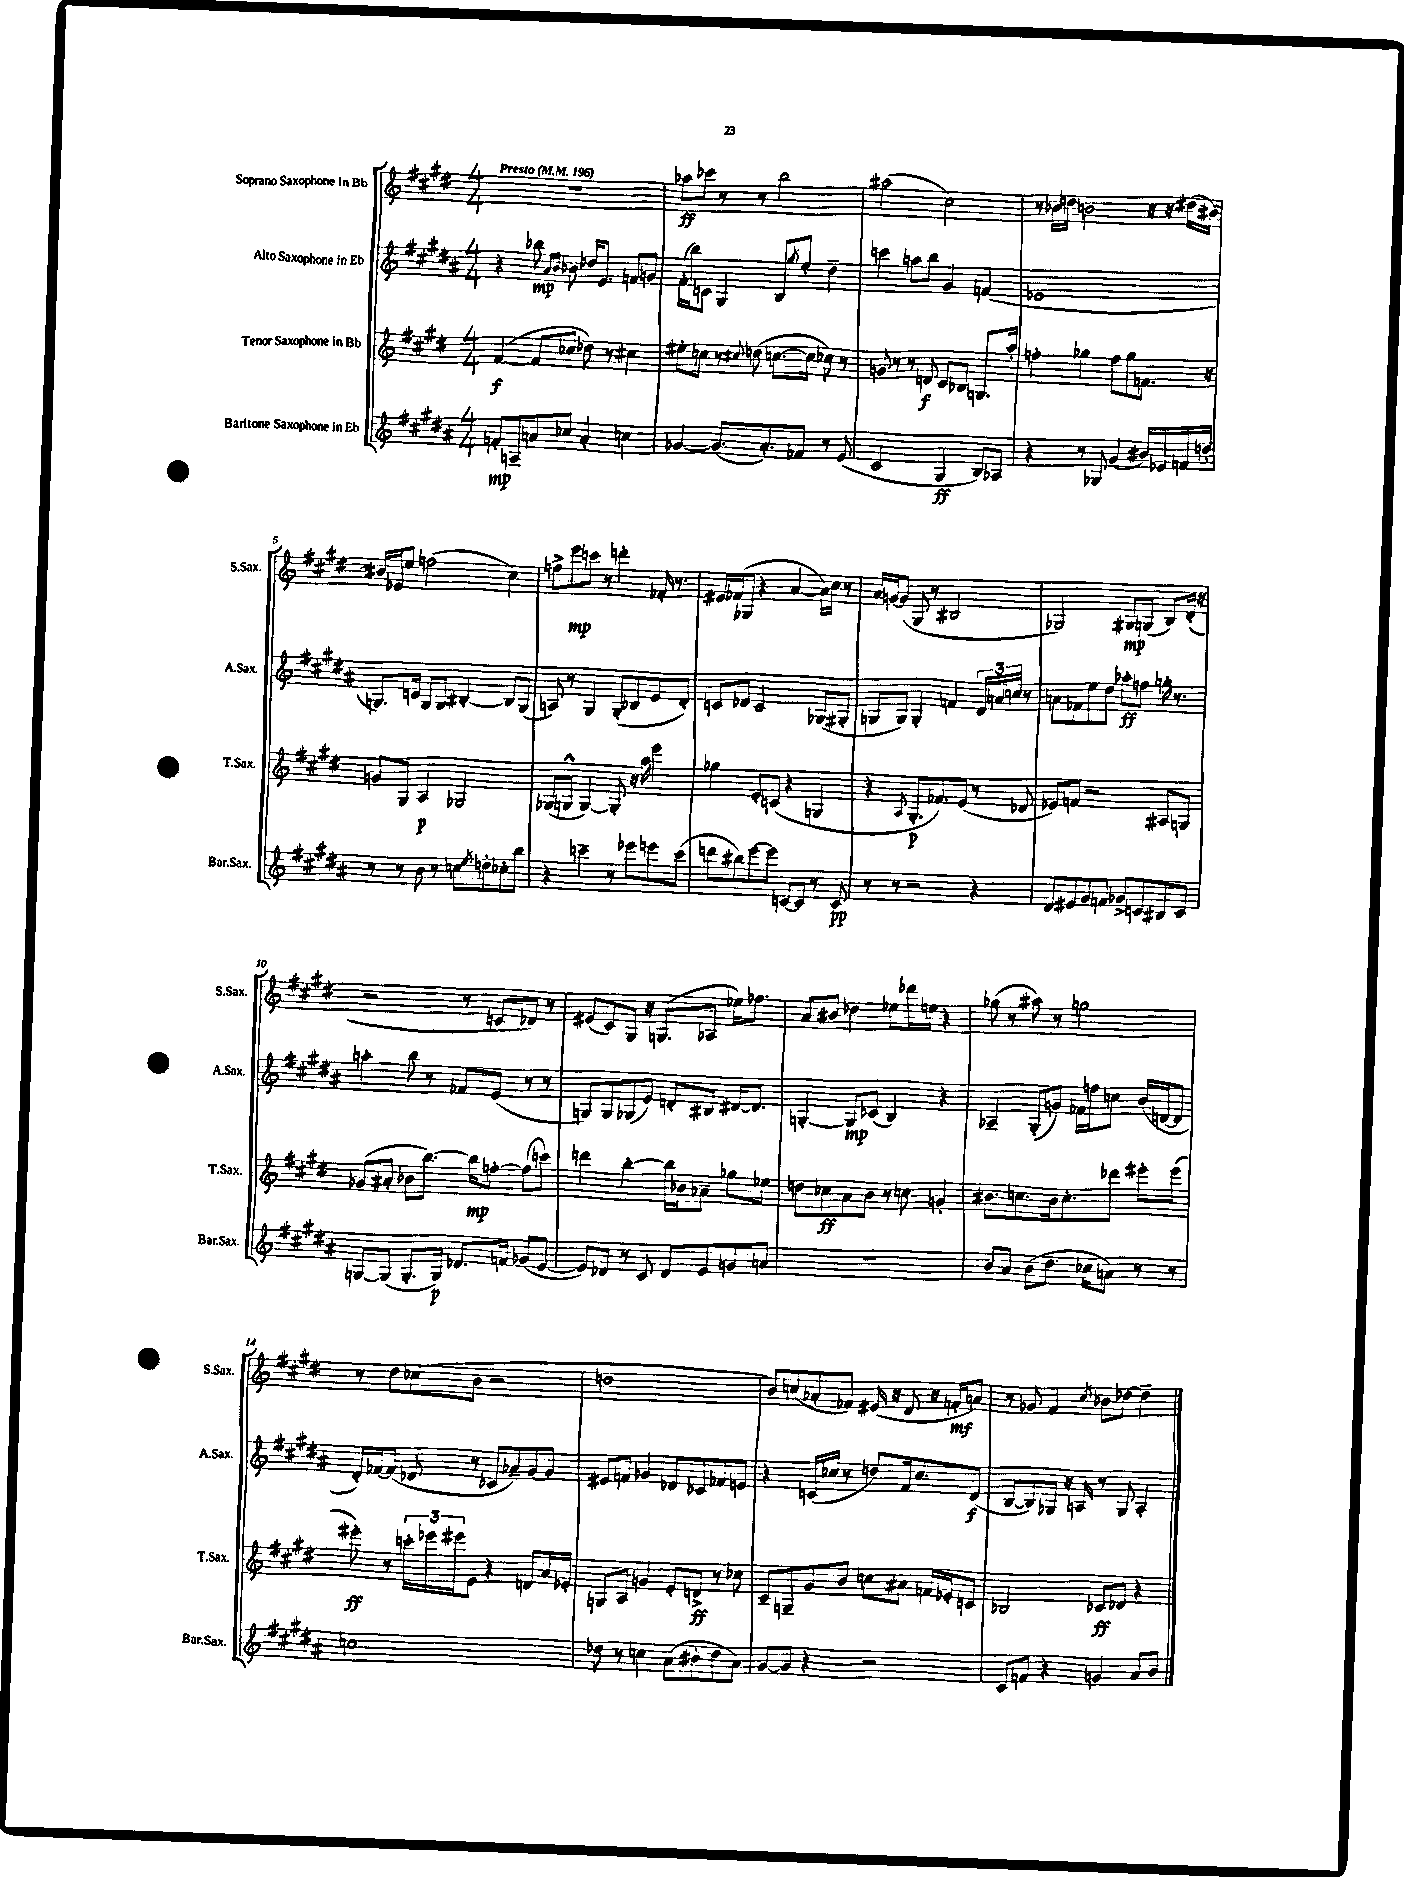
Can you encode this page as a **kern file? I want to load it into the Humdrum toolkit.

**kern	**kern	**kern	**kern
*staff4	*staff3	*staff2	*staff1
*clefG2	*clefG2	*clefG2	*clefG2
*k[f#c#g#d#a#]	*k[f#c#g#d#]	*k[f#c#g#d#a#]	*k[f#c#g#d#]
*M4/4	*M4/4	*M4/4	*M4/4
*MM196	*MM196	*MM196	*MM196
8f'	([4f#	4r	1r
8A~	.	.	.
8a	8f#]	8bb-	.
.	.	16qqa#	.
.	.	16qqb	.
8cc-	8cc-	8b-	.
4a'	8dd-)	16dd-	.
.	.	8.e	.
.	8r	.	.
4cc	4cc#	8f	.
.	.	8g	.
=	=	=	=
[4g-	8ee#'	(16f#'	8aa-
.	.	16bb)	.
.	8cc	8c	8ccc-
(8.g-]	8r	4G#	8r
.	8qqcc#	.	.
.	(8dd	.	8r
8.a#')	.	.	.
.	[8.cc	8B	2bb
.	.	8qgg#	.
8f-	.	8ee'	.
.	16cc]	.	.
8r	8cc-)	4dd#~	.
(8e	8r	.	.
=	=	=	=
2c#	8g	4ccc	(2aa#
.	8r	.	.
.	8r	8aa	.
.	8d	8bb	.
4G#	8c#	4g#	2cc#)
.	8B-	.	.
8B)	8.G	(4f	.
8A-	.	.	.
.	16aa'	.	.
=	=	=	=
4r	4ff'	1e-	8r
.	.	.	16b-
.	.	.	16dd
8r	4gg-	.	2b
8G-	.	.	.
(4g#	8ff	.	.
.	8gg-	.	.
16b#)	8.f	.	16r
16e-	.	.	16r
16f	.	.	(16dd#
16dd'	16r	.	[16b#)
=	=	=	=
8r	8g	8.G)	16b#]
.	.	.	16e-
8r	8G#	.	8ee
.	.	16c	.
8b	4A	8G	(2ff
8r	.	8G	.
8cc	2G-	[4B#'	.
8qee	.	.	.
8dd'	.	.	.
8cc-'	.	8B#]	4cc#)
8bb	.	(8G	.
=	=	=	=
4r	(8G-	8A)	8ff^
.	8G^^	8r	8eee
4ccc~	[4G)	4G#	8ccc
.	.	.	8r
8r	8G']	(8G#'	4ddd'
8eee-	16r	8B-	.
.	16aa	.	.
8eee	4eee	8e	16f-'
.	.	.	8.r
(8ccc	.	8d#')	.
=	=	=	=
8ddd	4gg-	8c	16e#
.	.	.	(16f-
8bb#)	.	8d-	8G-
[8eee	8e'	2c	4r
8eee]	(8c	.	.
[8c	4r	.	[4a
8c]	.	.	.
8r	4G	(8G-	16a])
.	.	.	16cc#
8c	.	8G#'	8r
=	=	=	=
8r	4r	8G	16a
.	.	.	[16g
8r	.	8G)	(8g]
.	8qA	.	.
2r	8.G#'	4G'	8G#
.	.	.	8r
.	8.f-)	.	.
.	.	4f	2B#
.	(8e	.	.
4r	8r	24d#	.
.	.	24a	.
.	.	24cc	.
.	8d-	8r	.
=	=	=	=
8d#	8e-)	8a	2G-)
8e#	8f	8f-	.
8g#	2r	8ee	.
8f	.	8dd#	.
8g-^	.	8aa-'	8G#
8c	.	8ff	(8G
8B#	8A#	16gg'	8B)
.	.	8.r	.
8c	8G	.	(16d#'
.	.	.	16r
=	=	=	=
[8G	(8g-	4aa'	2r
(8G]	8a#'	.	.
8.G'	8b-	8bb	.
.	[8.bb)	8r	.
16G)	.	.	.
8.d-	.	8f-	8r
.	16bb]	.	.
.	[8ff'	(8e	8c
16f	.	.	.
(8g-	(8ff]	8r	8d-)
[8e	8ccc)	8r	8r
=	=	=	=
8e])	4ddd	8G)	(8e#
8d-	.	8G	8c#)
8r	[4bb'	(8G-	8G#
8c#	.	8e)	16r
.	.	.	(8.G
8d-	16bb]	8d'	.
.	16b-	.	.
8e	8a-~	8B#	8A-
8g	8gg-	[16d#	16ee-)
.	.	8.d#]	8.ff-
8a	8ee-	.	.
=	=	=	=
1r	8dd	[4G'	8a
.	8cc-	.	8b#
.	8a	8G]	4dd-
.	8b	(8c-	.
.	8r	4B)	8ee-
.	8cc	.	16ddd-
.	.	.	16ee
.	4g'	4r	4r
=	=	=	=
8b	8.b#	4A-~	(8gg-
8a#	.	.	8r
.	8.cc	.	.
(8b	.	(8G#'	8aa#)
8.dd#	16b#	8g)	8r
.	8.cc'	.	.
.	.	16f-	2gg
16cc-	.	16ff	.
8a)	8ddd-	8cc	.
8r	8eee#'	(16b	.
.	.	[16d	.
8r	(8eee#	8d]	.
=	=	=	=
1cc	8eee#')	16d#')	8r
.	.	[16f-	.
.	8r	(8f-]	8dd#
.	24ccc'	8d-	(8cc-
.	24eee-	.	.
.	24eee#	.	.
.	8e	8r	8b
.	4r	8c-	2r
.	.	8a-~)	.
.	8d	[8g#	.
.	16a	8g#]	.
.	16e-'	.	.
=	=	=	=
8dd-	8G	8e#	1dd
8r	8A	8f	.
4cc	4g	4g-	.
(8a#	8e'	8d-	.
8b#'	8d^	8c-	.
8dd-	8r	8f-	.
8a#)	8cc-	8e	.
=	=	=	=
[8g#	8c#~	4r	8b)
8g#]	8G~	.	(8cc
4r	8g#	(16c	8a-'
.	.	16cc-	.
.	8b	8r	8f-)
2r	8cc	8dd)	(16e#
.	.	.	16r
.	8a#	16f#	8d#
.	.	8.cc-	.
.	16f	.	16r
.	16e-'	.	16f'
.	8c	(8d#	8a)
=	=	=	=
8c#	2B-	[8B	8r
8f	.	8B])	8g-
4r	.	8G-	4f#
.	.	16r	.
.	.	16A	.
.	.	.	8qcc#
4g	8c-	8r	8b-
.	8d-	8G-	[8dd-
8a#	4r	4A'	4dd-~]
8b	.	.	.
==	==	==	==
*-	*-	*-	*-
